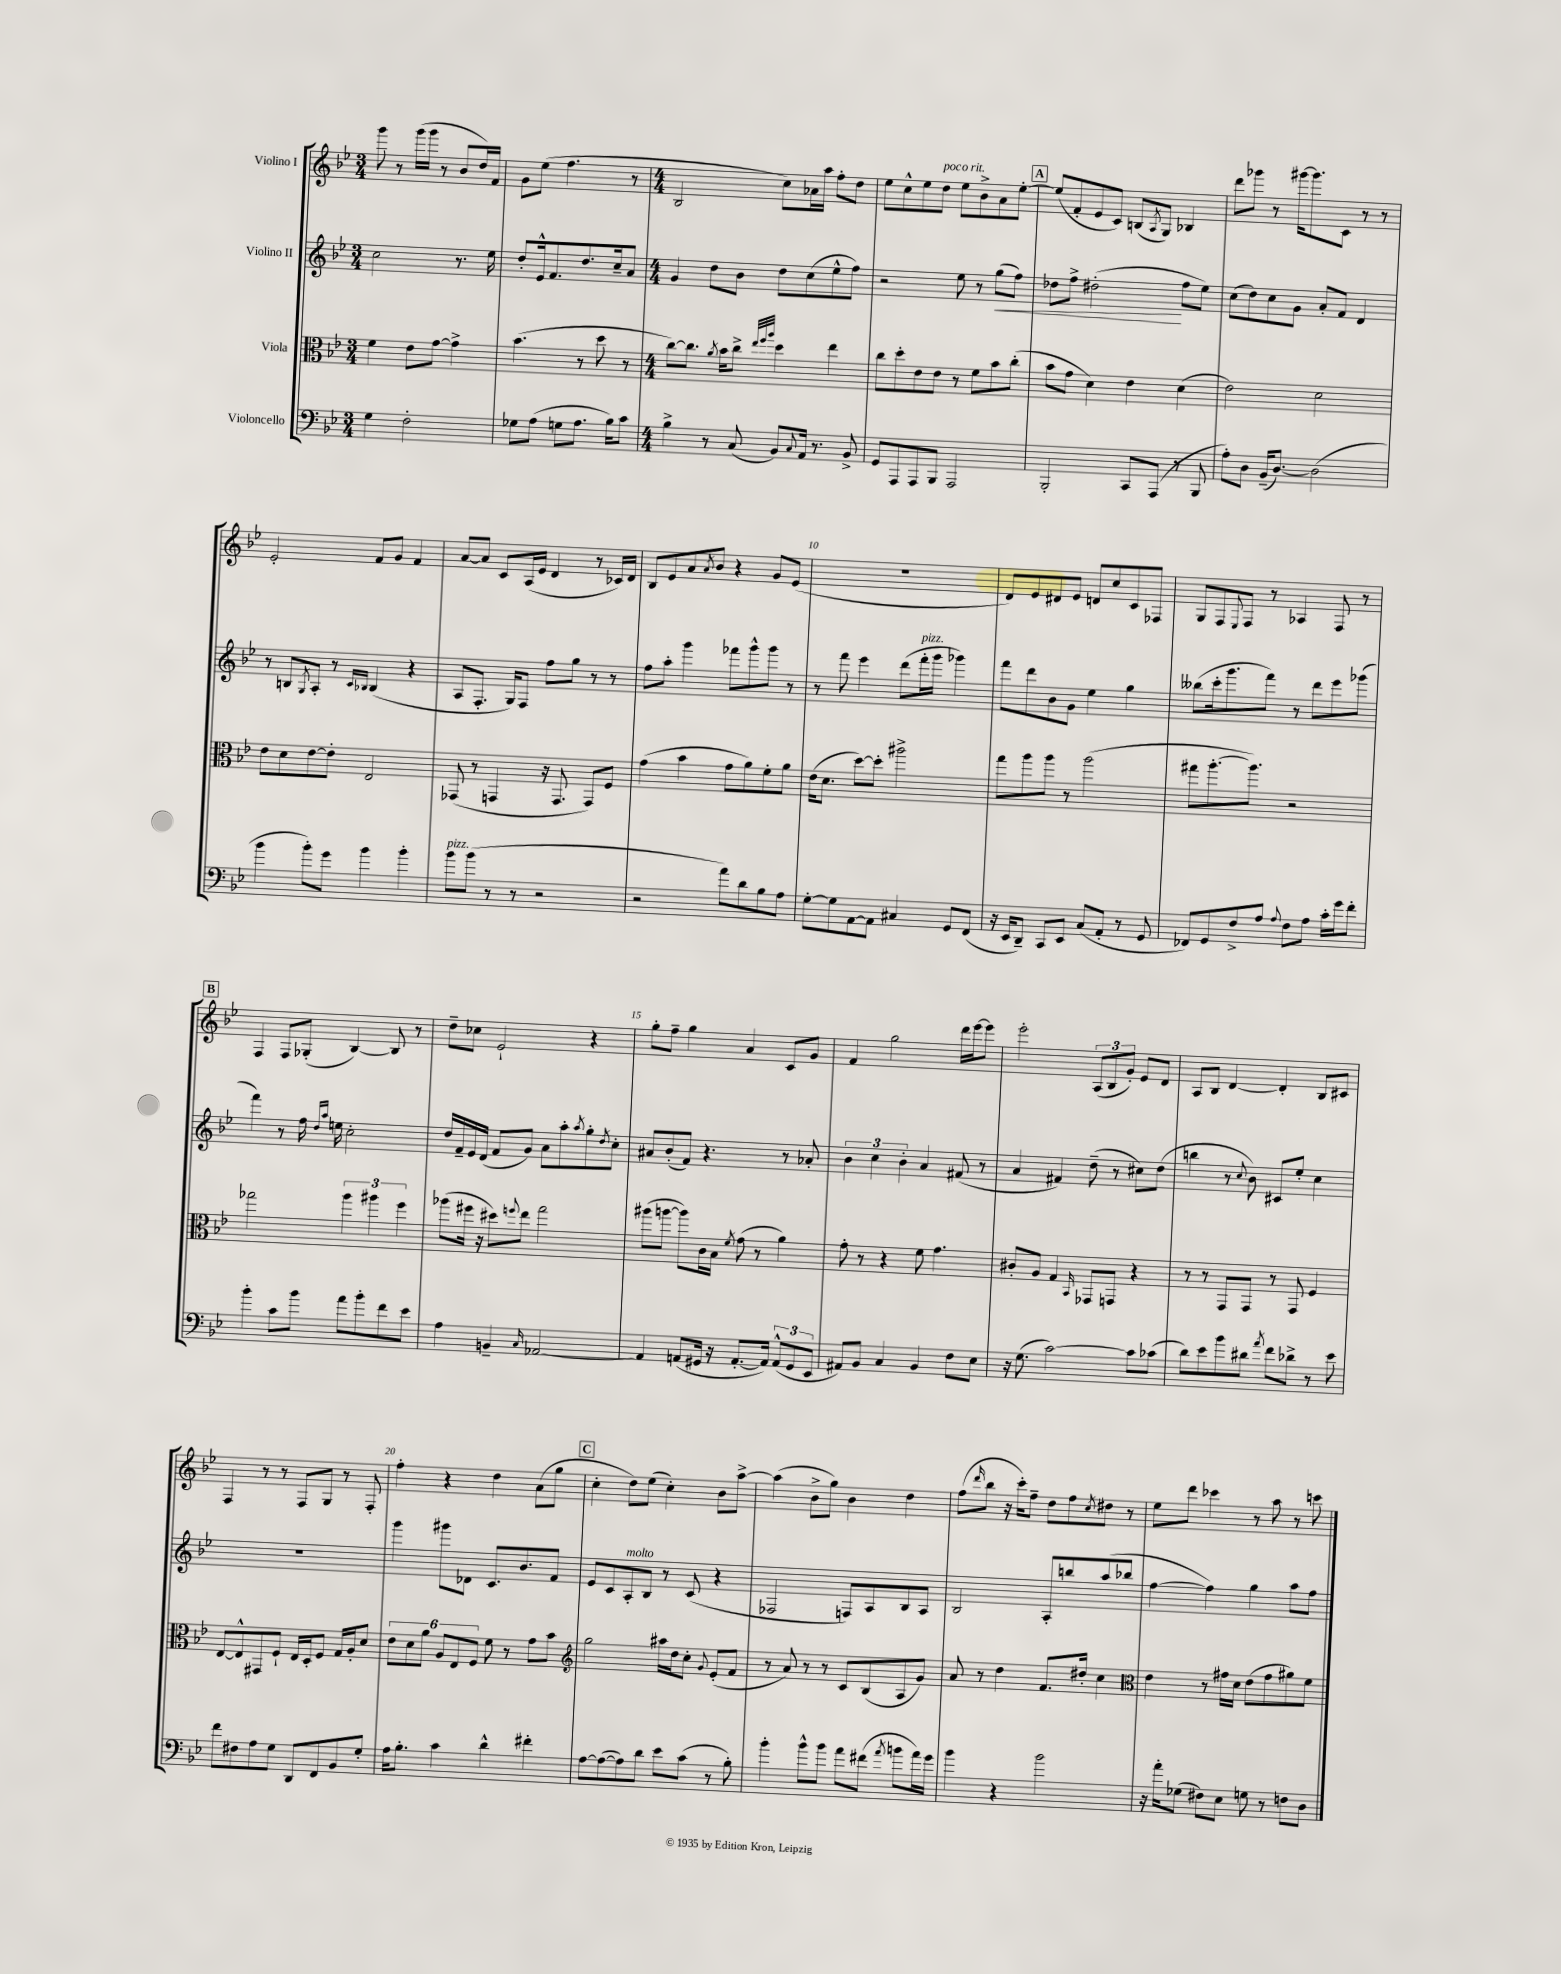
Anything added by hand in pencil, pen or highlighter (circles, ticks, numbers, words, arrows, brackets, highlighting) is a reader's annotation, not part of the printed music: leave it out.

**kern	**kern	**kern	**dynam	**kern
*part4	*part3	*part2	*part2	*part1
*staff4	*staff3	*staff2	*staff2	*staff1
*I"Violoncello	*I"Viola	*I"Violino II	*	*I"Violino I
*clefF4	*clefC3	*clefG2	*	*clefG2
*k[b-e-]	*k[b-e-]	*k[b-e-]	*	*k[b-e-]
*M3/4	*M3/4	*M3/4	*	*M3/4
=1	=1	=1	=1	=1
4G\	4f\	2cc\	.	8ggg\
.	.	.	.	8r
2F'\	8e-\L	.	.	(16ggg\LL
.	.	.	.	16ggg\JJ
.	[8g\J	.	.	8r
.	4g^\]	8.r	.	8b-/L
.	.	.	.	16dd/L)
.	.	16ee-\	.	16f/JJ
=2	=2	=2	=2	=2
8G-X\L	(4.b-\	8dd'/L	.	8g\L
(8A\J	.	16e-^^/k	.	(8ee-\J
.	.	8.f/	.	.
8Gn\L	.	.	.	4.ff\
8.A\J	8r	8.dd/	.	.
.	8dd\	.	.	.
16B-\KL)	.	16cc~/k	.	.
8c\J	8r	8a/J	.	8r
=3	=3	=3	=3	=3
*M4/4	*M4/4	*M4/4	*	*M4/4
4B-^\	[8cc\L)	4g/	.	2B-/
.	8.cc\J]	.	.	.
8r	.	8dd\L	.	.
.	8qa/	.	.	.
.	16b-\KL	.	.	.
(8C/	8cc^\J	8b-\J	.	.
.	32qqee-/LLL	.	.	.
.	32qqff/	.	.	.
.	32qqaa/JJJ	.	.	.
8BB-/L)	4dd\	8dd\L	.	8cc\L)
8qqC/	.	.	.	.
16AA/Jk	.	(8cc\	.	16a-X\L
8.r	.	.	.	16aa\JJ
.	4ee-\	8ee-^^\	.	8ff'\L
8BB-^/	.	8ff\J)	.	8dd\J
=4	=4	=4	=4	=4
8GG/L	8cc\L	2r	.	8ee-\L
8AAA/	8dd'\	.	.	8cc^^\
8AAA/	8e-\	.	.	8ee-\
!	!	!	!	!LO:TX:a:i:t=poco rit.
8BBB-/J	8e-\J	.	.	8dd\J
2AAA/	8r	8ee-\	.	8ee-\L
.	8f\L	8r	.	8b-^\
!	!	!	!LO:HP:b	!
.	8b-\	(8gg\L	<	8a\
.	(8cc'\J	8ff\J)	.	[8ee-'\J
!!LO:REH:place=s1:t=A
=5	=5	=5	=5	=5
2BBB-'/	8b-\L	8dd-X\L	.	(8ee-/L]
.	8g\J	8ff^\J	.	8f'/
.	4d\)	(2dd#X'\	.	8e-/
.	.	.	.	8c/J)
8CC/L	4e-\	.	.	(8Bn/L
.	.	.	.	8qA/
(8AAA/J	.	.	.	8G/J)
8r	(4d\	8ff\L	[	4B-X/
8BBB-/	.	8ee-\J)	.	.
=6	=6	=6	=6	=6
8A'\L)	2e-\)	(8cc\L	.	8ddd\L
8D\J	.	8dd\)	.	8ggg-X\J
(16BB-~/KL	.	8cc\	.	8r
[8.D/J)	.	.	.	.
.	.	8g\J	.	[16ggg#X\KL
.	.	.	.	8.ggg#\]
(2D\]	2d\	8a'/L	.	.
.	.	8f/J	.	8c\J
.	.	4d/	.	8r
.	.	.	.	8r
!!LO:LB:g=z
=7	=7	=7	=7	=7
4b-\	8e-\L	8r	.	2e-'/
.	8d\	8Bn/L	.	.
.	.	8qG/	.	.
8b-'\L)	[8e-\	8A'/J	.	.
8g\J	8e-'\J]	8r	.	.
.	.	16qqc/LL	.	.
.	.	16qqB-X/JJ	.	.
4b-\	2E-/	(4B-/	.	8f/L
.	.	.	.	8g/J
4b-'\	.	4r	.	4f/
=8	=8	=8	=8	=8
!LO:TX:a:i:t=pizz.	!	!	!	!
8b-\L	(8GG-X/	8A/L	.	[8a/L
(8b-\J	8r	8.F'/J	.	8a/J]
8r	4GGn/	.	.	8c/L
.	.	16G/KL)	.	.
8r	.	8F/J	.	(16A/L
.	.	.	.	16e-/JJ
2r	16r	8ff\L	.	4d/
.	8.GG/	.	.	.
.	.	8gg\J	.	.
.	8GG/L)	8r	.	8r
.	8F/J	8r	.	16c-X/LL)
.	.	.	.	16d/JJ
=9	=9	=9	=9	=9
2r	(4g\	8ff\L	.	8B-/L
.	.	8aa'\J	.	8e-/
.	4b-\	4ggg\	.	8a/
.	.	.	.	8qa/
.	.	.	.	8b-/J
8a\L)	8g\L	8fff-X\L	.	4r
8d\	8a\)	8ggg^^\	.	.
8B-\	8f'\	8ggg\J	.	8g/L
8A\J	8a\J	8r	.	(8e-/J
=10	=10	=10	=10	=10
[8G'\L	(16e-\KL	8r	.	1r
.	8.d\J	.	.	.
8G\]	.	8fff\	.	.
[8AA\	[8dd\L)	4eee-\	.	.
8AA\J]	8dd'\J]	.	.	.
4C#X/	2aa#X^\	(8ddd\L	.	.
!	!	!LO:TX:a:i:t=pizz.	!	!
.	.	16fff'\L	.	.
.	.	16ggg\JJ	.	.
8GG/L	.	4ggg-X\)	.	.
(8FF/J	.	.	.	.
=11	=11	=11	=11	=11
16r	8gg\L	8fff\L	.	8d/L)
16EE-/KL	.	.	.	.
8DD~/J)	8aa\	8ddd\	.	8e-/
8CC/L	8aa\J	8b-\	.	8d#X/
8EE-/J	8r	8g\J	.	8e-/J
(8C/L	(2aa\	4ee-\	.	8dn/L
8AA'/J	.	.	.	8cc/
8r	.	4gg\	.	8c/
8GG/	.	.	.	8F-X/J
=12	=12	=12	=12	=12
8FF-X/L)	8gg#X\L	(8bb--X\L	.	8G/L
8GG/	[8.aa'\	16ccc'\k	.	8F/
.	.	8.ggg\	.	.
.	.	.	.	8qqE-/
8F^/	.	.	.	8F/J
.	8.aa\J])	.	.	.
8A/J	.	8fff\J)	.	8r
8qqA/	.	.	.	.
8F\L	2r	8r	.	4A-X/
8A\J	.	8ddd\L	.	.
16c'\LL	.	8eee-\	.	8F/
16g\J	.	.	.	.
8f'\J	.	(8ggg-X\J	.	8r
!!LO:LB:g=z
!!LO:REH:place=s1:t=B
=13	=13	=13	=13	=13
4b-'\	2gg-X\	4fff\)	.	4F/
8c\L	.	8r	.	8F/L
8b-\J	.	16ff\	.	(8G-X'/J
.	.	16qqdd/LL	.	.
.	.	16qqaa/JJ	.	.
.	.	16een\	.	.
8a\L	6aa\	2cc'\	.	[4B-/)
8b-'\	.	.	.	.
.	6aa#X\	.	.	.
8f\	.	.	.	8B-/]
.	6ff\	.	.	.
8e-\J	.	.	.	8r
=14	=14	=14	=14	=14
4A\	(8aa-X\L	16dd/LL	.	8dd~\L
.	.	16f~/	.	.
.	16ff#X\Jk	16e-/	.	8cc-X\J
.	16r	(16d/JJ	.	.
4BBn~/	8dd#X\L)	8f/L	.	2e-`/
.	8qqffn/	.	.	.
.	8ee-\J	8g/J)	.	.
16qqC/	.	.	.	.
[2AA-X/	2gg\	8a\L	.	.
.	.	8aa'\	.	.
.	.	8qaa/	.	.
.	.	8gg'\	.	4r
.	.	8qdd/	.	.
.	.	8cc'\J	.	.
=15	=15	=15	=15	=15
4AA-/]	(8aa#X\L	8a#X/L	.	8gg'\L
.	[8aan\J	(8b-'/	.	8ff~\J
(8AAn/L	8aa\L])	8f/J)	.	4gg\
16GG#X/Jk	16c\L	4.r	.	.
16r	16B-\JJ	.	.	.
.	8qf/	.	.	.
[8.AA'/L	(8g\	.	.	4a/
.	8r	.	.	.
16AA/Jk])	.	.	.	.
(12AA^^/L	4a\)	8r	.	8c/L
12GG#/	.	.	.	.
.	.	8a-X'/	.	8g/J
12EE-/J	.	.	.	.
=16	=16	=16	=16	=16
8AA#X/L)	8g'\	6b-\	.	4f/
8BB-/J	8r	.	.	.
.	.	6cc\	.	.
4C/	4r	.	.	2gg\
.	.	6b-'\	.	.
4BB-/	8f\	4a/	.	.
.	4.g\	.	.	.
8F\L	.	(8f#X/	.	16ddd\LL
.	.	.	.	[16eee-\J
8E-\J	.	8r	.	8eee-\J]
=17	=17	=17	=17	=17
16r	8c#X'/L	4a/	.	2eee-'\
(8.G\	.	.	.	.
.	8A/J	.	.	.
[2c\)	4G/	4f#X/)	.	.
.	16qqBB-/	.	.	.
.	8GG-X/L	(8dd~\	.	(12A/L
.	.	.	.	12B-/
.	8GGn/J	8r	.	.
.	.	.	.	12g'/J)
8c\L]	4r	8cc#X\L)	.	8e-/L
(8c-X\J	.	(8dd\J	.	8d/J
=18	=18	=18	=18	=18
8d\L)	8r	4bbn\	.	8A/L
8e-\	8r	.	.	8B-/J
8b-\	8GG/L	8r	.	[4d/
.	.	8qqcc/	.	.
8d#X\J	8GG/J	8b-\)	.	.
8qa/	.	.	.	.
8f\L	8r	8c#X/L	.	4d'/]
8d-X^\J	8GG/	8ee-'/J	.	.
8r	4F/	4cc\	.	8B-/L
8e-\	.	.	.	8c#X/J
!!LO:LB:g=z
=19	=19	=19	=19	=19
8f\L	[8E-/L	1r	.	4F/
8F#X\	8E-^^/]	.	.	.
8A\	8GG#X/	.	.	8r
8G\J	8F`/J	.	.	8r
8DD/L	16E-/LL	.	.	8F/L
.	16D'/J	.	.	.
8FF/	8F/J	.	.	8G/J
8BB-/	16G/LL	.	.	8r
.	16A'/J	.	.	.
8G'/J	8d/J	.	.	8F'/
=20	=20	=20	=20	=20
16A\KL	12e-\L	4ggg\	.	4ff'\
8.B-'\J	.	.	.	.
.	12d\	.	.	.
.	12a\J	.	.	.
4c\	12A/L	8ggg#X\L	.	4r
.	12E-/	.	.	.
.	.	8d-X\J	.	.
.	12F/J	.	.	.
4d^^\	8f\	8.c/L	.	4dd\
.	8r	.	.	.
.	.	8.b-/	.	.
4f#X'\	8g\L	.	.	(8a\L
.	8b-\J	8f/J	.	8gg\J
!!LO:REH:place=s1:t=C
=21	=21	=21	=21	=21
*	*clefG2	*	*	*
[8A\L	2gg\	8e-/L	.	4cc'\
(8A\_	.	8c/	.	.
!	!	!LO:TX:a:i:t=molto	!	!
8A\])	.	8A'/	.	8dd\L)
8d\J	.	8B-/J	.	(8ee-\J
8e-\L	16aa#X\LL	8r	.	4cc'\)
.	16dd\J	.	.	.
(8c\J	8cc'\J	(8c/	.	.
.	8qqg/	.	.	.
8r	(8e-'/L	4r	.	8b-\L
8B-'\)	8f/J	.	.	[8aa^\J
=22	=22	=22	=22	=22
4b-'\	8r	2F-X/	.	(4aa\]
.	8a/)	.	.	.
8b-^^\L	8r	.	.	8b-^\L
8b-\J	8r	.	.	8gg\J)
8a\L	8c/L	8Fn/L)	.	4b-\
(8f#X\J	(8B-/	8A/	.	.
8qa/	.	.	.	.
8bn\L	8A/	8B-/	.	4dd\
16a\L)	8g/J)	8A/J	.	.
16g\JJ	.	.	.	.
=23	=23	=23	=23	=23
4b-\	8a/	2B-/	.	(8ff\L
.	.	.	.	16qqddd/
.	8r	.	.	8bb-\J
4r	4dd\	.	.	16r
.	.	.	.	16ccc'\KL)
.	.	.	.	8ff~\J
2b-\	8.f/L	8A'/L	.	8dd\L
.	.	8bbn/	.	8ff\
.	16dd#X'/Jk	.	.	.
.	.	.	.	8qcc/
.	4cc\	(8aa/	.	8dd#X\J
.	.	8bb-X/J	.	8r
=24	=24	=24	=24	=24
*	*clefC3	*	*	*
16r	4e-\	[4ff\	.	8ee-\L
16a'\KL	.	.	.	.
(8G-X\J	.	.	.	8ddd\J
8F#X\L)	8r	4ff\])	.	4ccc-X\
8E-\J	16g#X\LL	.	.	.
.	16d\JJ	.	.	.
8Gn\	(8e-\L	4gg\	.	8r
8r	8g#\	.	.	8aa\
8Fn\L	8a#X\)	8aa\L	.	8r
8D\J	8f\J	8ff\J	.	8cccn\
==	==	==	==	==
*-	*-	*-	*-	*-
